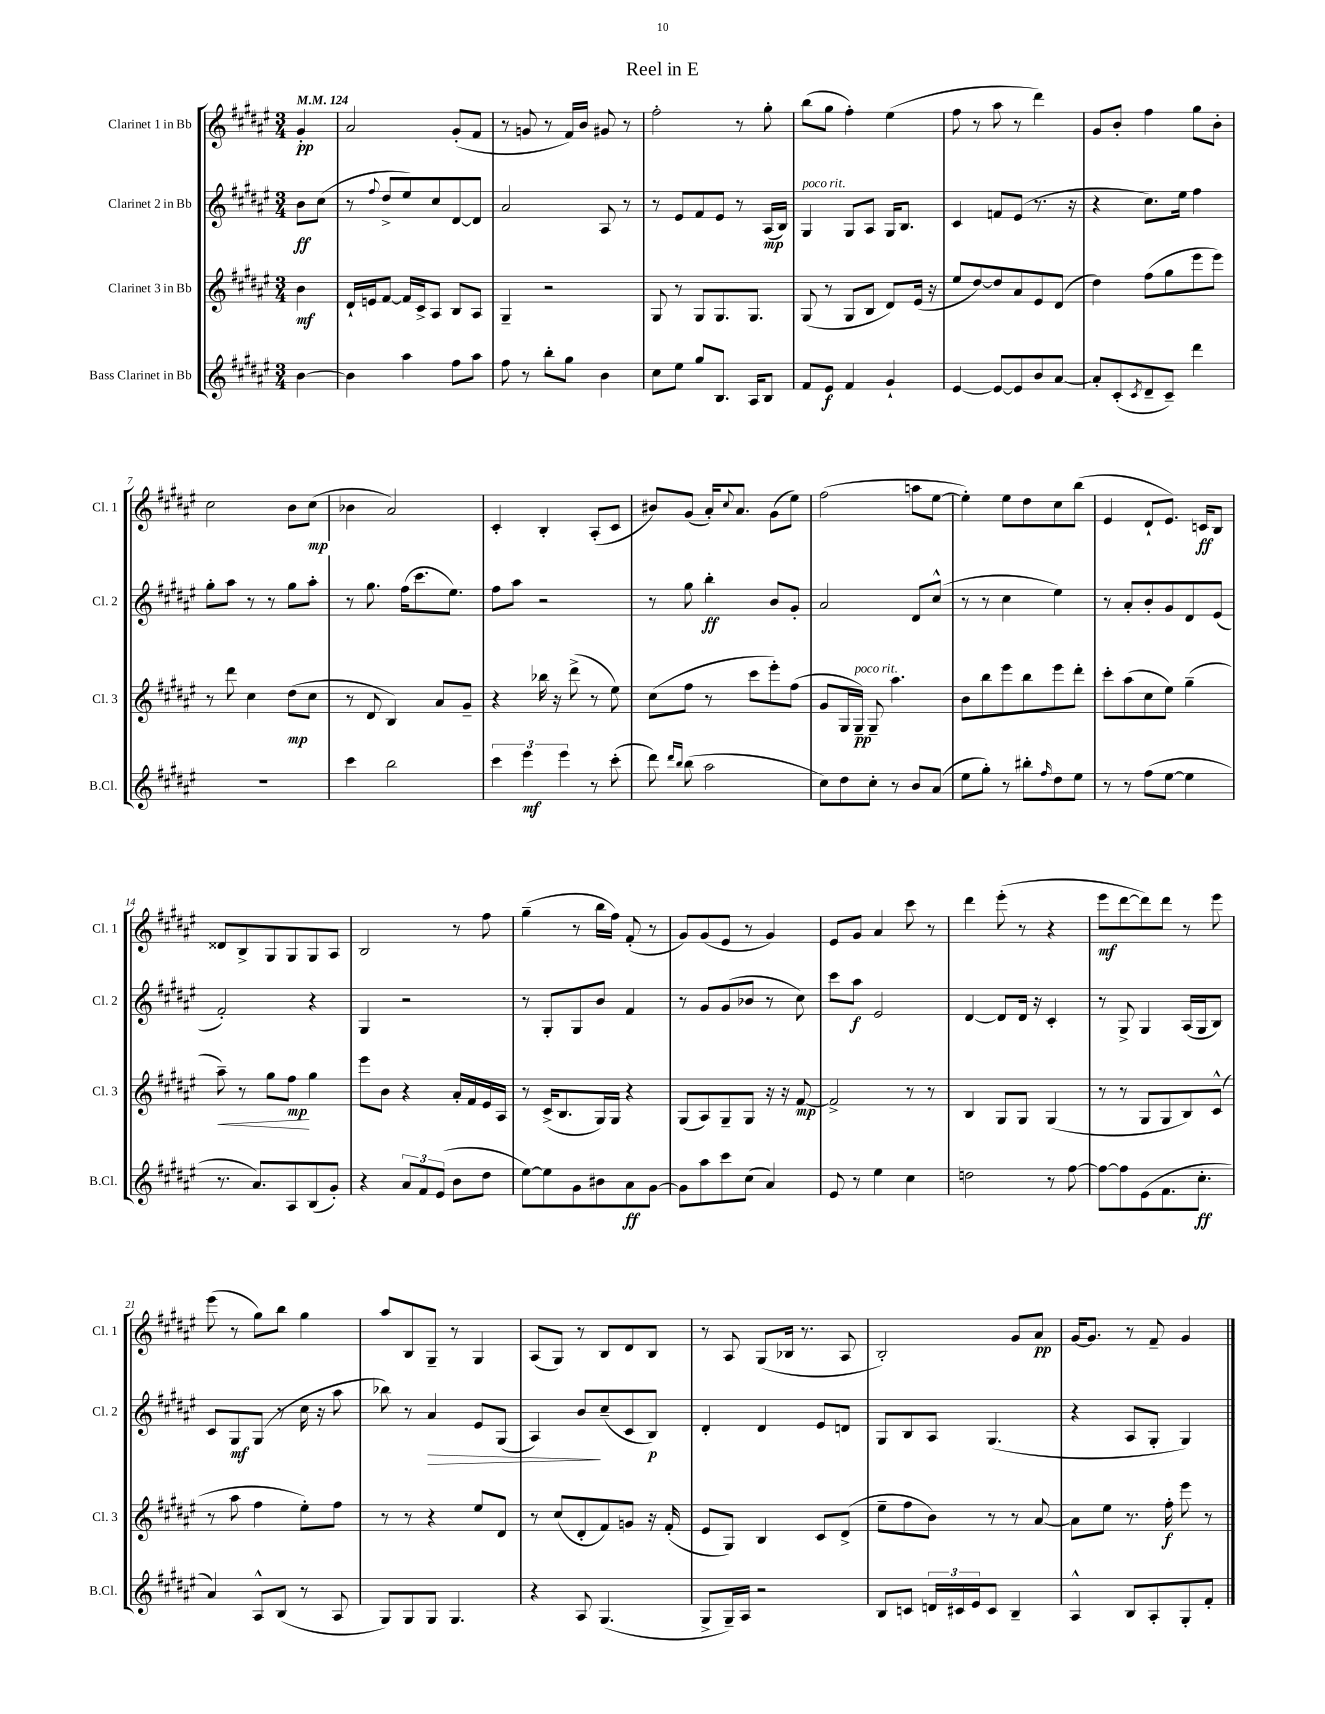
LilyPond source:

\header { title = "Reel in E" }
<<
\new StaffGroup <<
\new Staff = "s0" \with { instrumentName = "Clarinet 1 in Bb" shortInstrumentName = "Cl. 1" } {
    \clef treble \key fis \major \numericTimeSignature \time 3/4 \partial 4 \tempo 4 = 124
    gis'4-.\pp |
    ais'2 gis'8-.( fis'8 |
    r8 g'8 r8 fis'16) b'16 gis'8 r8 |
    fis''2-. r8 gis''8-. |
    b''8( gis''8 fis''4-.) eis''4( |
    fis''8 r8 ais''8 r8 dis'''4) |
    gis'8 b'8-. fis''4 gis''8 b'8-. |
    cis''2 b'8 cis''8\mp( |
    bes'4 ais'2) |
    cis'4-. b4-. ais8-.( cis'8 |
    bis'8) gis'8( ais'16-.) \appoggiatura { cis''8 } ais'8. gis'8( eis''8) |
    fis''2( a''8 eis''8~ |
    eis''4-.) eis''8 dis''8 cis''8 b''8( |
    eis'4 dis'8-! eis'8.) c'16\ff b8 |
    disis'8 b8-> gis8 gis8 gis8 ais8 |
    b2 r8 fis''8 |
    gis''4--( r8 b''16 fis''16) fis'8-.( r8 |
    gis'8) gis'8( eis'8 r8 gis'4) |
    eis'8 gis'8 ais'4 cis'''8 r8 |
    dis'''4 eis'''8-.( r8 r4 |
    eis'''8\mf dis'''8~ dis'''8) dis'''8 r8 eis'''8 |
    eis'''8( r8 gis''8) b''8 gis''4 |
    ais''8 b8 gis8-- r8 gis4 |
    ais8( gis8) r8 b8 dis'8 b8 |
    r8 ais8 gis8( bes16 r8. ais8 |
    b2-.) gis'8 ais'8\pp |
    gis'16~ gis'8. r8 fis'8-- gis'4 \bar "|." |
}
\new Staff = "s1" \with { instrumentName = "Clarinet 2 in Bb" shortInstrumentName = "Cl. 2" } {
    \clef treble \key fis \major \numericTimeSignature \time 3/4 \partial 4
    b'8\ff cis''8( |
    r8 \appoggiatura { fis''8 } dis''8-> eis''8) cis''8 dis'8~ dis'8 |
    ais'2 ais8 r8 |
    r8 eis'8 fis'8 eis'8 r8 ais16\mp( b16) |
    gis4^\markup { \italic "poco rit." } gis8 ais8 gis16 b8. |
    cis'4 f'8 eis'8( r8. r16 |
    r4 cis''8.) eis''16 fis''4 |
    gis''8-. ais''8 r8 r8 gis''8 ais''8-. |
    r8 gis''8. fis''16( cis'''8. eis''8.) |
    fis''8 ais''8 r2 |
    r8 gis''8 b''4-.\ff b'8 gis'8-. |
    ais'2 dis'8 cis''8-^( |
    r8 r8 cis''4 eis''4) |
    r8 ais'8-. b'8-. gis'8 dis'8 eis'8( |
    fis'2-.) r4 |
    gis4 r2 |
    r8 gis8-. gis8 b'8 fis'4 |
    r8 gis'8 gis'8( bes'8 r8 cis''8) |
    cis'''8 ais''8\f eis'2 |
    dis'4~ dis'8 dis'16 r16 cis'4-. |
    r8 gis8-> gis4 ais16( gis16 b8) |
    cis'8 gis8\mf gis8( r8 cis''16 r16 ais''8 |
    bes''8) r8 ais'4\> eis'8 gis8( |
    ais4) b'8\! cis''8--( cis'8 b8\p) |
    dis'4-. dis'4 eis'8 d'8 |
    gis8 b8 ais8 gis4.( |
    r4 ais8 gis8-. gis4) \bar "|." |
}
\new Staff = "s2" \with { instrumentName = "Clarinet 3 in Bb" shortInstrumentName = "Cl. 3" } {
    \clef treble \key fis \major \numericTimeSignature \time 3/4 \partial 4
    b'4\mf |
    dis'16-! e'16 fis'8~ fis'16 cis'16-> ais8 b8 ais8 |
    gis4-- r2 |
    gis8 r8 gis8 gis8. gis8. |
    gis8( r8 gis8 b8 dis'8) eis'16( r16 |
    eis''8 dis''8~) dis''8 ais'8 eis'8 dis'8( |
    dis''4) fis''8( gis''8 eis'''8 eis'''8) |
    r8 dis'''8 cis''4 dis''8\mp( cis''8 |
    r8 dis'8 b4) ais'8 gis'8-- |
    r4 bes''16 r16 dis'''8->( r8 eis''8) |
    cis''8( fis''8 r8 cis'''8 eis'''8-.) fis''8( |
    gis'8 gis16 gis16--\pp^\markup { \italic "poco rit." }) gis8-- ais''4. |
    b'8 b''8 eis'''8 b''8 eis'''8 dis'''8-. |
    cis'''8-. ais''8( cis''8 eis''8) gis''4--( |
    ais''8--\<) r8 gis''8 fis''8\mp\! gis''4 |
    eis'''8 b'8 r4 ais'16-. fis'16 eis'16 ais16 |
    r8 cis'16->( b8. gis16) gis16 r4 |
    gis8( ais8) gis8-- gis8 r16 r16 fis'8~\mp |
    fis'2-> r8 r8 |
    b4 gis8 gis8 gis4( |
    r8 r8 gis8 gis8 b8) cis'8-^( |
    r8 ais''8 fis''4 eis''8-.) fis''8 |
    r8 r8 r4 eis''8 dis'8 |
    r8 cis''8( dis'8-. fis'8) g'8 r16 fis'16-.( |
    eis'8 gis8) b4 cis'8 dis'8->( |
    eis''8-- fis''8 b'8) r8 r8 ais'8~ |
    ais'8 eis''8 r8. fis''16-.\f eis'''8 r8 \bar "|." |
}
\new Staff = "s3" \with { instrumentName = "Bass Clarinet in Bb" shortInstrumentName = "B.Cl." } {
    \clef treble \key fis \major \numericTimeSignature \time 3/4 \partial 4
    b'4~ |
    b'4 ais''4 fis''8 ais''8 |
    fis''8 r8 b''8-. gis''8 b'4 |
    cis''8 eis''8 gis''8 b8. ais16 b8 |
    fis'8 eis'8\f fis'4 gis'4-! |
    eis'4~ eis'8~ eis'8 b'8 ais'8~ |
    ais'8-. cis'8-.( \acciaccatura { cis'8 } dis'8-- cis'8--) dis'''4 |
    R2. |
    cis'''4 b''2 |
    \tuplet 3/2 { cis'''4 eis'''4\mf eis'''4 } r8 cis'''8-.( |
    dis'''8) \grace { dis'''16 b''16 } b''8( ais''2 |
    cis''8) dis''8 cis''8-. r8 b'8 ais'8( |
    eis''8 gis''8-.) r8 bis''8-. \grace { fis''16 } dis''8 eis''8 |
    r8 r8 fis''8( eis''8~ eis''4 |
    r8. ais'8.) ais8 b8( gis'8-.) |
    r4 \tuplet 3/2 { ais'8 fis'8 eis'8( } b'8 dis''8 |
    eis''8~) eis''8 gis'8 bis'8 ais'8\ff gis'8~ |
    gis'8 ais''8 cis'''8 cis''8( ais'4) |
    eis'8 r8 eis''4 cis''4 |
    d''2 r8 fis''8~ |
    fis''8~ fis''8 eis'8( fis'8. cis''8.-.\ff |
    ais'4) ais8-^ b8( r8 ais8 |
    gis8) gis8 gis8 gis4. |
    r4 ais8 gis4.( |
    gis8-> gis16--) ais16 r2 |
    b8 c'8 \tuplet 3/2 { d'16 cis'16 eis'16 } cis'8 b4-- |
    ais4-^ b8 ais8-. gis8-. fis'8-. \bar "|." |
}
>>
>>
